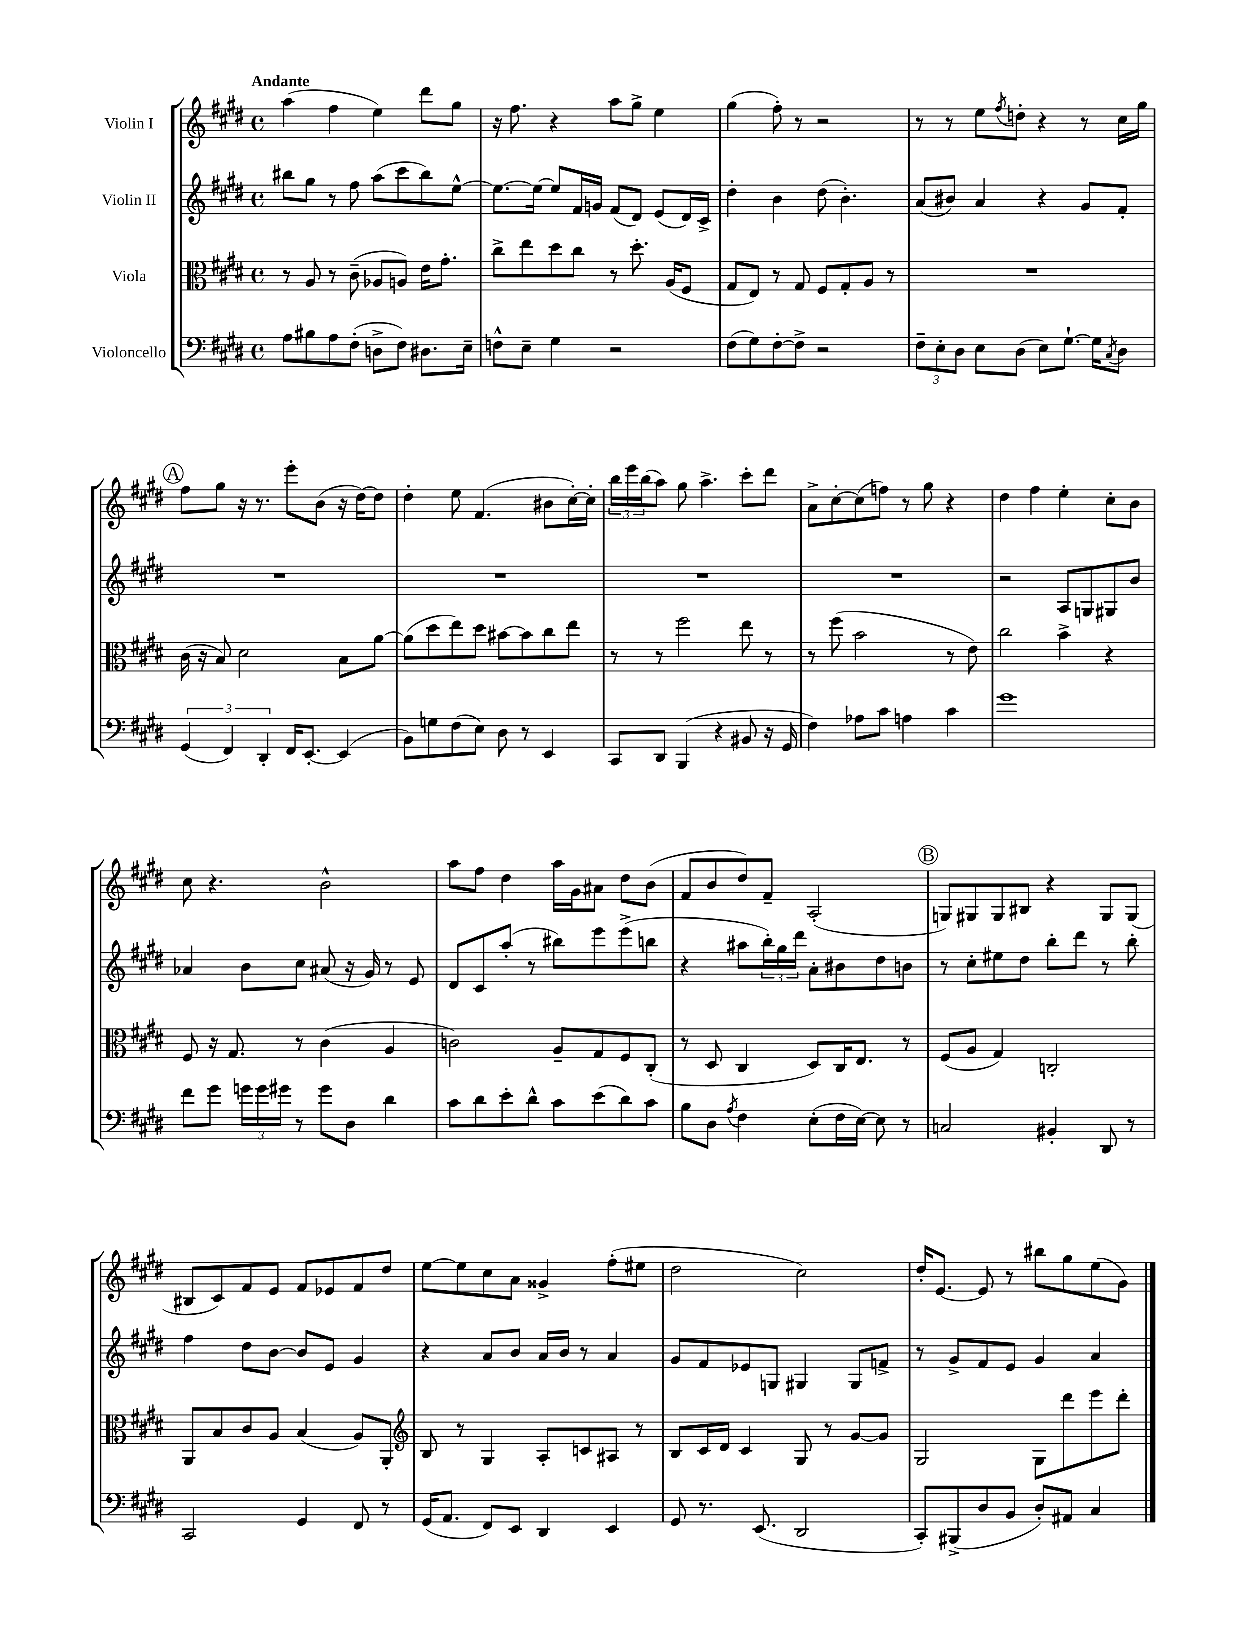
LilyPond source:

<<
\new StaffGroup <<
\new Staff = "s0" \with { instrumentName = "Violin I" } {
    \clef treble \key e \major \defaultTimeSignature \time 4/4 \tempo "Andante"
    a''4( fis''4 e''4) dis'''8 gis''8 |
    r16 fis''8. r4 a''8 gis''8-> e''4 |
    gis''4( fis''8-.) r8 r2 |
    r8 r8 e''8 \acciaccatura { fis''8 } d''8-. r4 r8 cis''16 gis''16 |
    \mark \markup { \circle "A" } fis''8 gis''8 r16 r8. e'''8-. b'8( r16 dis''16~) dis''8 |
    dis''4-. e''8 fis'4.( bis'8 cis''16~-.) cis''16-. |
    \tuplet 3/2 { b''16 e'''16 b''16( } a''8) gis''8 a''4.-> cis'''8-. dis'''8 |
    a'8-> cis''8~-. cis''8( f''8) r8 gis''8 r4 |
    dis''4 fis''4 e''4-. cis''8-. b'8 |
    cis''8 r4. b'2-^ |
    a''8 fis''8 dis''4 a''16 gis'16 ais'8 dis''8 b'8( |
    fis'8 b'8 dis''8) fis'8-- a2-.( |
    \mark \markup { \circle "B" } g8) gis8 gis8 bis8 r4 gis8 gis8( |
    bis8 cis'8) fis'8 e'8 fis'8 ees'8 fis'8 dis''8 |
    e''8~ e''8 cis''8 a'8 gisis'4-> fis''8-.( eis''8 |
    dis''2 cis''2) |
    dis''16-. e'8.~ e'8 r8 bis''8 gis''8 e''8( gis'8) \bar "|." |
}
\new Staff = "s1" \with { instrumentName = "Violin II" } {
    \clef treble \key e \major \defaultTimeSignature \time 4/4
    bis''8 gis''8 r8 fis''8 a''8( cis'''8 bis''8) e''8~-^ |
    e''8.~ e''16~ e''8 fis'16 g'16 fis'8( dis'8) e'8( dis'16) cis'16-> |
    dis''4-. b'4 dis''8( b'4.-.) |
    a'8( bis'8) a'4 r4 gis'8 fis'8-. |
    \mark \markup { \circle "A" } R1 |
    R1 |
    R1 |
    R1 |
    r2 a8 g8 gis8 b'8 |
    aes'4 b'8 cis''8 ais'8( r16 gis'16) r8 e'8 |
    dis'8 cis'8 a''8-.( r8 bis''8) e'''8 e'''8->( b''8 |
    r4 ais''8 \tuplet 3/2 { b''16-.) gis''16 dis'''16 } a'8-. bis'8 dis''8 b'8 |
    \mark \markup { \circle "B" } r8 cis''8-. eis''8 dis''8 b''8-. dis'''8 r8 b''8-. |
    fis''4 dis''8 b'8~ b'8 e'8 gis'4 |
    r4 a'8 b'8 a'16 b'16 r8 a'4 |
    gis'8 fis'8 ees'8 g8 gis4 gis8 f'8-> |
    r8 gis'8-> fis'8 e'8 gis'4 a'4 \bar "|." |
}
\new Staff = "s2" \with { instrumentName = "Viola" } {
    \clef alto \key e \major \defaultTimeSignature \time 4/4
    r8 a8 r8 cis'8--( aes8 a8) e'16 gis'8.-. |
    cis''8-> e''8 dis''8 cis''8 r8 dis''8.-. a16( fis8 |
    gis8 e8) r8 gis8 fis8 gis8-. a8 r8 |
    R1 |
    \mark \markup { \circle "A" } cis'16( r16 b8) dis'2 b8 a'8~ |
    a'8( dis''8 e''8) dis''8 bis'8~ bis'8 cis''8 e''8 |
    r8 r8 fis''2 e''8 r8 |
    r8 fis''8( b'2 r8 e'8) |
    cis''2 b'4-> r4 |
    fis8 r16 gis8. r8 cis'4( a4 |
    c'2) a8-- gis8 fis8 cis8-.( |
    r8 dis8 cis4 dis8) cis16 e8. r8 |
    \mark \markup { \circle "B" } fis8( a8 gis4) c2-. |
    a,8 b8 cis'8 a8 b4( a8) a,8-. |
    \clef treble b8 r8 gis4 a8-. c'8 ais8 r8 |
    b8 cis'16 dis'16 cis'4 gis8 r8 gis'8~ gis'8 |
    gis2 gis8 dis'''8 e'''8 dis'''8-. \bar "|." |
}
\new Staff = "s3" \with { instrumentName = "Violoncello" } {
    \clef bass \key e \major \defaultTimeSignature \time 4/4
    a8 bis8 a8 fis8-.( d8-> fis8) dis8. e16-- |
    f8-^ e8-- gis4 r2 |
    fis8( gis8) fis8~-. fis8-> r2 |
    \tuplet 3/2 { fis8-- e8-. dis8 } e8 dis8( e8) gis8.~-! gis16 \acciaccatura { cis8 } dis8 |
    \mark \markup { \circle "A" } \tuplet 3/2 { gis,4( fis,4) dis,4-. } fis,16 e,8.~-. e,4( |
    b,8) g8 fis8( e8) dis8 r8 e,4 |
    cis,8 dis,8 b,,4( r4 bis,8 r16 gis,16 |
    fis4) aes8 cis'8 a4 cis'4 |
    gis'1 |
    fis'8 gis'8 \tuplet 3/2 { g'16 g'16 gis'16 } r8 gis'8 dis8 dis'4 |
    cis'8 dis'8 e'8-. dis'8-^ cis'8 e'8( dis'8) cis'8 |
    b8 dis8 \acciaccatura { a8 } fis4 e8-.( fis16 e16~) e8 r8 |
    \mark \markup { \circle "B" } c2 bis,4-. dis,8 r8 |
    cis,2 gis,4 fis,8 r8 |
    gis,16( a,8. fis,8) e,8 dis,4 e,4 |
    gis,8 r8. e,8.( dis,2 |
    cis,8-.) bis,,8->( dis8 b,8 dis8-.) ais,8 cis4 \bar "|." |
}
>>
>>
\layout { \context { \Score \remove "Bar_number_engraver" } }
